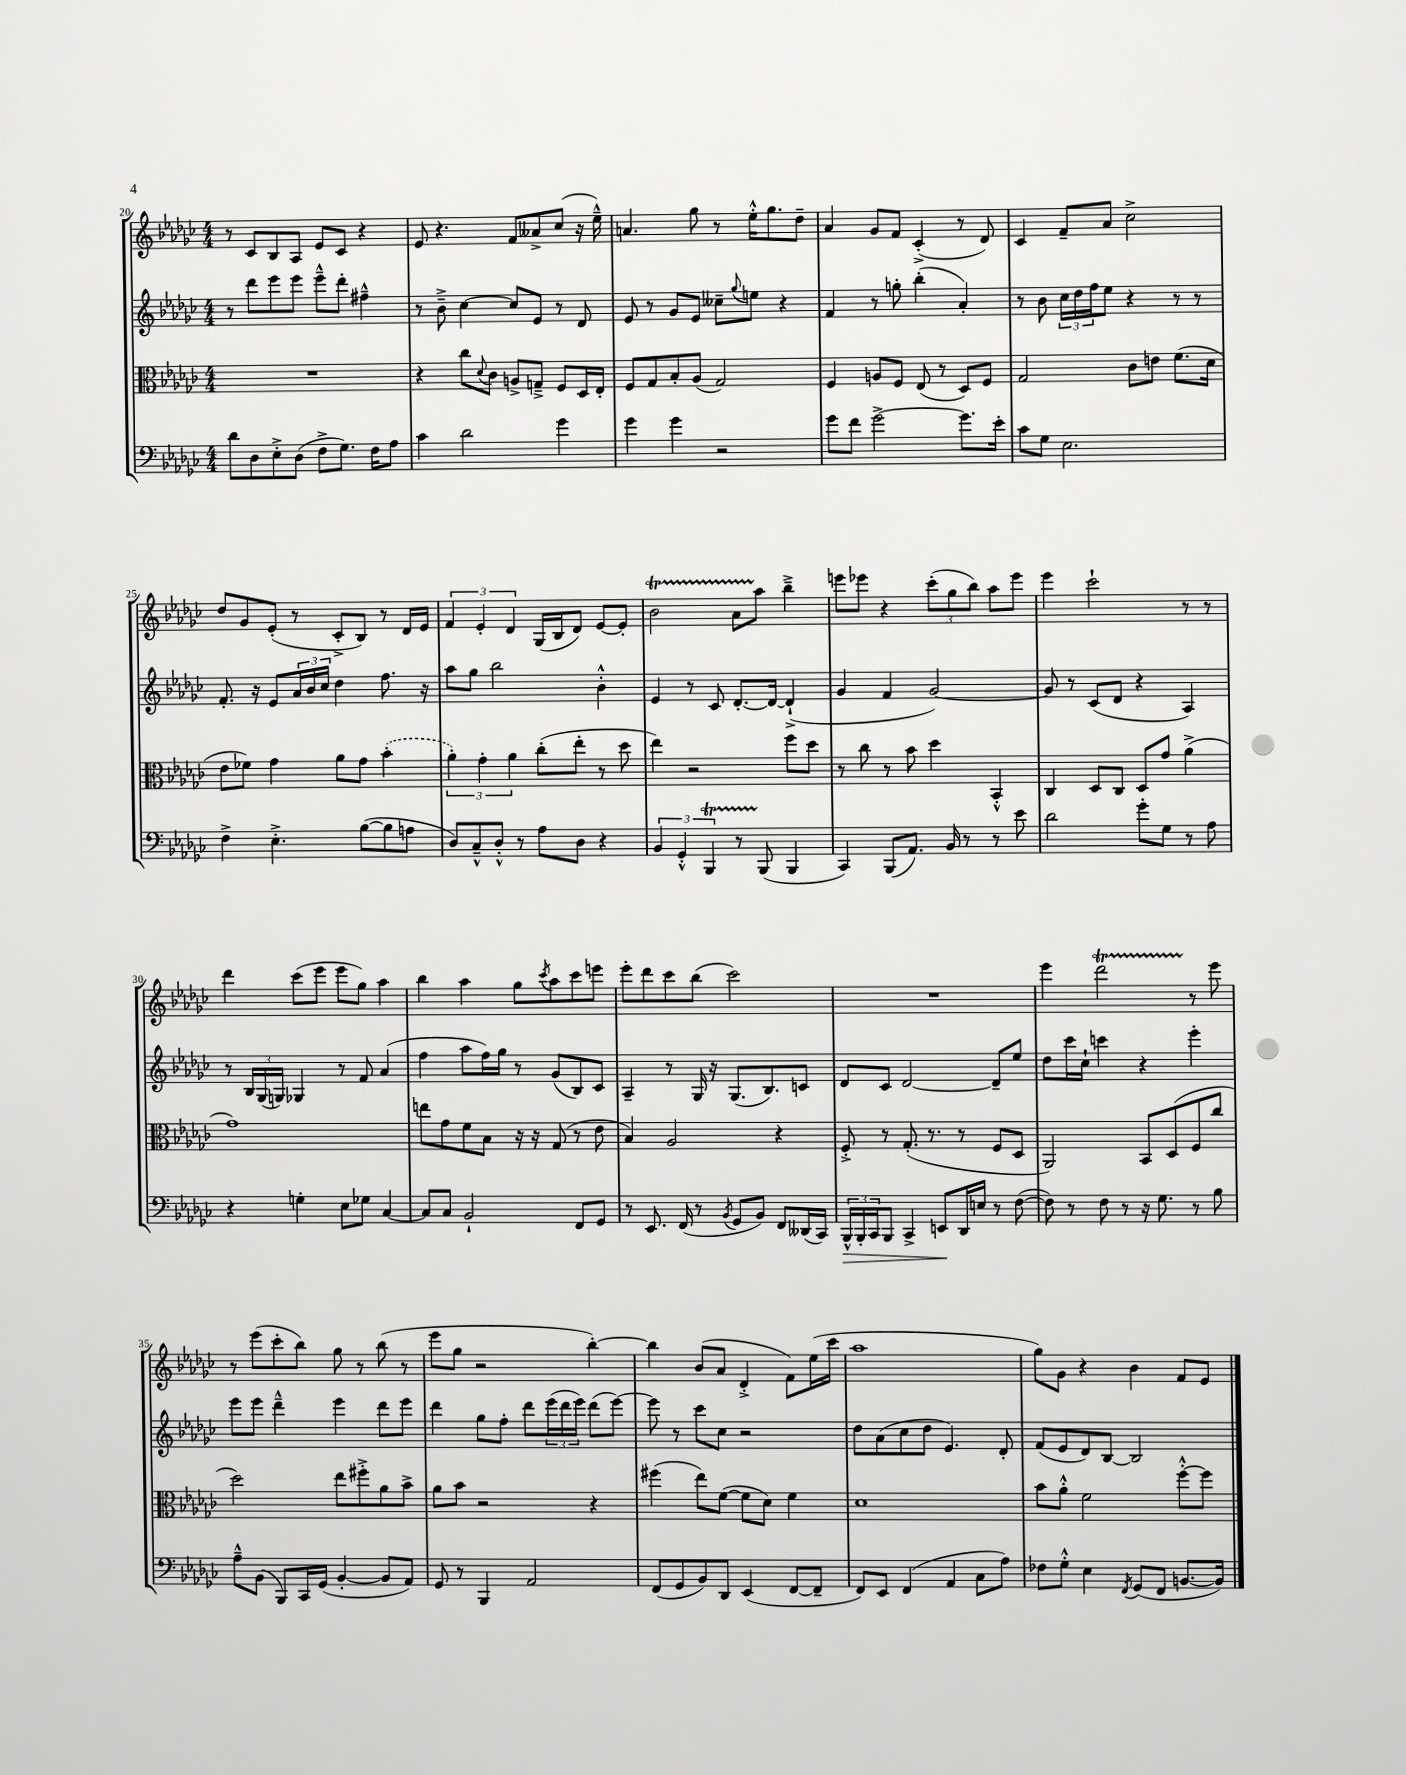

**kern	**dynam	**kern	**kern	**kern
*part4	*part4	*part3	*part2	*part1
*staff4	*staff4	*staff3	*staff2	*staff1
*clefF4	*	*clefC3	*clefG2	*clefG2
*k[b-e-a-d-g-c-]	*	*k[b-e-a-d-g-c-]	*k[b-e-a-d-g-c-]	*k[b-e-a-d-g-c-]
*M4/4	*	*M4/4	*M4/4	*M4/4
=20	=20	=20	=20	=20
8d-\L	.	1r	8r	8r
8D-\	.	.	8ddd-\L	8c-/L
8E-'^\	.	.	8eee-\	8B-/
(8D-\J	.	.	8eee-\J	8A-/J
8F^\L	.	.	8eee-~^^\L	8e-/L
8.G-\J)	.	.	8ddd-'\J	8c-/J
.	.	.	4ff#X~^^\	4r
16F\KL	.	.	.	.
8A-\J	.	.	.	.
=21	=21	=21	=21	=21
4c-\	.	4r	8r	8e-/
.	.	.	8b-~^\	4.r
2d-\	.	8cc-\L	[4cc-\	.
.	.	8qqd-/	.	.
.	.	8c-\J	.	.
.	.	8An^/L	8cc-/L]	8f/L
.	.	8Gn~^/J	8e-/J	8a--X^/
4g-\	.	8F/L	8r	(8cc-/J
.	.	16D-/L	8d-/	16r
.	.	16E-'/JJ	.	16ee-~^^\)
=22	=22	=22	=22	=22
4g-\	.	8F/L	8e-/	4.an/
.	.	8G-/	8r	.
4g-\	.	8B-'/	8g-/L	.
.	.	(8A-/J	8e-/J	8gg-\
2r	.	2G-/)	8cc--X~\L	8r
.	.	.	8qqgg-/	.
.	.	.	8een\J	16ee-'^^\KL
.	.	.	.	8.gg-\
.	.	.	4r	.
.	.	.	.	8dd-~\J
=23	=23	=23	=23	=23
8g-\L	.	4F/	4f/	4a-/
8f\J	.	.	.	.
[2g-^\	.	8An/L	8r	8g-/L
.	.	8F/J	8ggn'\	8f/J
.	.	(8E-/	(4bb-'\	(4c-'^/
.	.	8r	.	.
8.g-\L]	.	8D-/L)	4a-'/)	8r
.	.	8F/J	.	8d-/)
16e-'\Jk	.	.	.	.
=24	=24	=24	=24	=24
8c-\L	.	2G-/	8r	4c-/
8G-\J	.	.	8b-\	.
2.E-\	.	.	24cc-\LL	8f~/L
.	.	.	24dd-\	.
.	.	.	24ff\J	.
.	.	.	8ee-\J	8a-/J
.	.	8c-\L	4r	2cc-^\
.	.	8en\J	.	.
.	.	(8.f\L	8r	.
.	.	.	8r	.
.	.	16d-\Jk	.	.
!!LO:LB:g=z
=25	=25	=25	=25	=25
4F^\	.	8e-\L	8.f'/	8dd-/L
.	.	8f-X\J)	.	8g-/
.	.	.	16r	.
4.E-'^\	.	4g-\	8e-/L	(8e-'/J
.	.	.	24a-/L	8r
.	.	.	24b-/	.
.	.	.	24cc-/JJ	.
.	.	8a-\L	4dd-\	8c-'^/L
([8B-\L	.	8g-\J	.	8B-/J)
8B-\]	.	(4b-'\	8.ff\	8r
8An\J	.	.	.	16d-/LL
.	.	.	16r	16e-/JJ
=26	=26	=26	=26	=26
8D-/L)	.	6a-'\)	8aa-\L	6f/
8C-~^^/	.	.	8gg-\J	.
.	.	6g-'\	.	6e-'/
8D-'^^/J	.	.	2bb-\	.
.	.	6a-\	.	6d-/
8r	.	.	.	.
8A-\L	.	(8cc-'\L	.	(16G-/LL
.	.	.	.	16B-/J
8D-\J	.	8ee-'\J	.	8d-/J)
4r	.	8r	4b-'^^\	[8e-/L
.	.	8dd-\	.	8e-'/J]
=27	=27	=27	=27	=27
6BB-/	.	4ee-\)	4e-/	2b-t\
6GG-'^^/	.	.	.	.
.	.	2r	8r	.
6BBB-t/	.	.	.	.
.	.	.	8c-/	.
8r	.	.	[8.d-'/L	8a-TTT\L
(8BBB-/	.	.	.	8aa-\J
.	.	.	16d-/Jk_	.
4BBB-/	.	8ff\L	(4d-`^/]	4bb-~^\
.	.	8dd-\J	.	.
=28	=28	=28	=28	=28
4CC-/)	.	8r	4g-/	8eeen\L
.	.	8cc-\	.	8eee-X\J
(8BBB-/L	.	8r	4f/	4r
8.AA-/J)	.	8b-\	.	.
.	.	4dd-\	[2g-/)	(12ccc-'\L
16BB-/	.	.	.	.
.	.	.	.	12gg-\
8r	.	.	.	.
.	.	.	.	12bb-\J)
8r	.	4BB-'^^/	.	8aa-\L
8e-\	.	.	.	8eee-\J
=29	=29	=29	=29	=29
2d-\	.	4C-/	8g-/]	4eee-\
.	.	.	8r	.
.	.	8D-/L	(8c-/L	2ccc-`\
.	.	8C-/J	8d-/J	.
8g-'\L	.	8D-/L	4r	.
8G-\J	.	8g-/J	.	.
8r	.	(4a-^\	4A-/)	8r
8A-\	.	.	.	8r
!!LO:LB:g=z
=30	=30	=30	=30	=30
4r	.	1g-)	8r	4ddd-\
.	.	.	24B-/LL	.
.	.	.	(24G-/	.
.	.	.	24Gn/JJ)	.
4Gn'\	.	.	4G-X/	(8ccc-\L
.	.	.	.	8eee-\J
8E-\L	.	.	8r	8eee-\L
8G-X\J	.	.	8f/	8gg-\J)
[4C-/	.	.	(4a-/	4aa-\
=31	=31	=31	=31	=31
8C-/L]	.	8een\L	4ff\	4bb-\
8C-/J	.	8g-\	.	.
2BB-`/	.	8f\	8aa-\L	4aa-\
.	.	8B-\J	16ff\L)	.
.	.	.	16gg-\JJ	.
.	.	16r	8r	8gg-\L
.	.	16r	.	.
.	.	.	.	8qccc-/
.	.	(8G-/	(8g-/L	8aa-\
8FF/L	.	8r	8B-/)	8ccc-\
8GG-/J	.	8e-\	8c-/J	8eeen\J
=32	=32	=32	=32	=32
8r	.	4B-/)	4A-~/	8eee-'\L
8.EE-/	.	.	.	8ddd-\
.	.	2A-/	8r	8ccc-\
(16FF/	.	.	.	.
8r	.	.	16G-/	(8bb-\J
.	.	.	16r	.
8qBB-/	.	.	.	.
8GG-/L	.	.	(8.G-/L	2ccc-\)
8BB-/J)	.	.	.	.
.	.	.	8.B-/)	.
8FF/L	.	4r	.	.
(16DD--X/L	.	.	8cn/J	.
16CC-/JJ)	.	.	.	.
=33	=33	=33	=33	=33
!	!LO:HP:b	!	!	!
24BBB-^^/LL	>	8F'^/	8d-/L	1r
24BBB-'/	.	.	.	.
24CC-/J	.	.	.	.
8BBB-/J	.	8r	8c-/J	.
4CC-^/	.	(8.G-'/	[2d-/	.
.	.	8.r	.	.
8EEn/L	.	.	.	.
16DD-/L	]	8r	.	.
16En/JJ	.	.	.	.
8r	.	8F/L	8d-~/L]	.
([8F\	.	8D-/J	8ee-/J	.
=34	=34	=34	=34	=34
8F\])	.	2AA-/)	8dd-\L	4eee-\
8r	.	.	16ccc-\L	.
.	.	.	16cc-`\JJ	.
8F\	.	.	4cccn\	2ddd-T\
8r	.	.	.	.
16r	.	8BB-/L	4r	.
8.G-\	.	.	.	.
.	.	(8D-/	.	.
8r	.	8F/	4eee-'\	8r
8B-\	.	8cc-/J	.	8eee-\
!!LO:LB:g=z
=35	=35	=35	=35	=35
8A-~^^\L	.	2dd-\)	8eee-\L	8r
(8BB-\J	.	.	8eee-\J	(8eee-\L
8BBB-/L)	.	.	4ddd-~^^\	8ccc-'\
16CC-/L	.	.	.	8bb-\J)
(16GG-/JJ	.	.	.	.
[4BB-'/	.	8ee-\L	4eee-\	8gg-\
.	.	8ff#X'^\	.	8r
8BB-/L]	.	8a-\	8ddd-\L	(8bb-\
8AA-/J)	.	8b-^\J	8eee-\J	8r
=36	=36	=36	=36	=36
8GG-/	.	8a-\L	4ddd-\	8eee-\L
8r	.	8b-\J	.	8gg-\J
4BBB-/	.	2r	8gg-\L	2r
.	.	.	8ff'\J	.
2AA-/	.	.	8ddd-\L	.
.	.	.	(24eee-\L	.
.	.	.	24ddd-\	.
.	.	.	24eee-\JJ)	.
.	.	4r	(8ddd-\L	[4bb-'\)
.	.	.	[8eee-\J)	.
=37	=37	=37	=37	=37
(8FF/L	.	(4ff#X\	8eee-\]	4bb-\]
8GG-/	.	.	8r	.
8BB-/)	.	8ee-\L)	8ccc-\L	(8b-/L
8DD-/J	.	([8f\J	8cc-\J	8a-/J
(4EE-/	.	8f\L]	2r	4d-'^/
.	.	8d-\J)	.	.
[8FF/L	.	4f\	.	8f\L)
8FF~/J]	.	.	.	(16ee-\L
.	.	.	.	16ccc-\JJ
=38	=38	=38	=38	=38
8FF/L)	.	1d-	8dd-\L	1aa-
8EE-/J	.	.	(8a-\	.
(4FF/	.	.	8cc-\	.
.	.	.	8dd-\J	.
4AA-/	.	.	4.e-/)	.
8C-\L	.	.	.	.
8A-\J)	.	.	8d-'/	.
=39	=39	=39	=39	=39
8F-X\L	.	8b-\L	(8f/L	8gg-\L)
8G-'^^\J	.	8a-'^^\J	8e-/	8g-\J
4E-\	.	2f\	8d-/)	4r
.	.	.	[8B-/J	.
8qFF/	.	.	.	.
(8GG-/L	.	.	2B-/]	4b-\
8FF/J	.	.	.	.
[8.BBn/L	.	[8ff'^^\L	.	8f/L
.	.	8ff\J]	.	8e-/J
16BB/Jk])	.	.	.	.
==	==	==	==	==
*-	*-	*-	*-	*-
